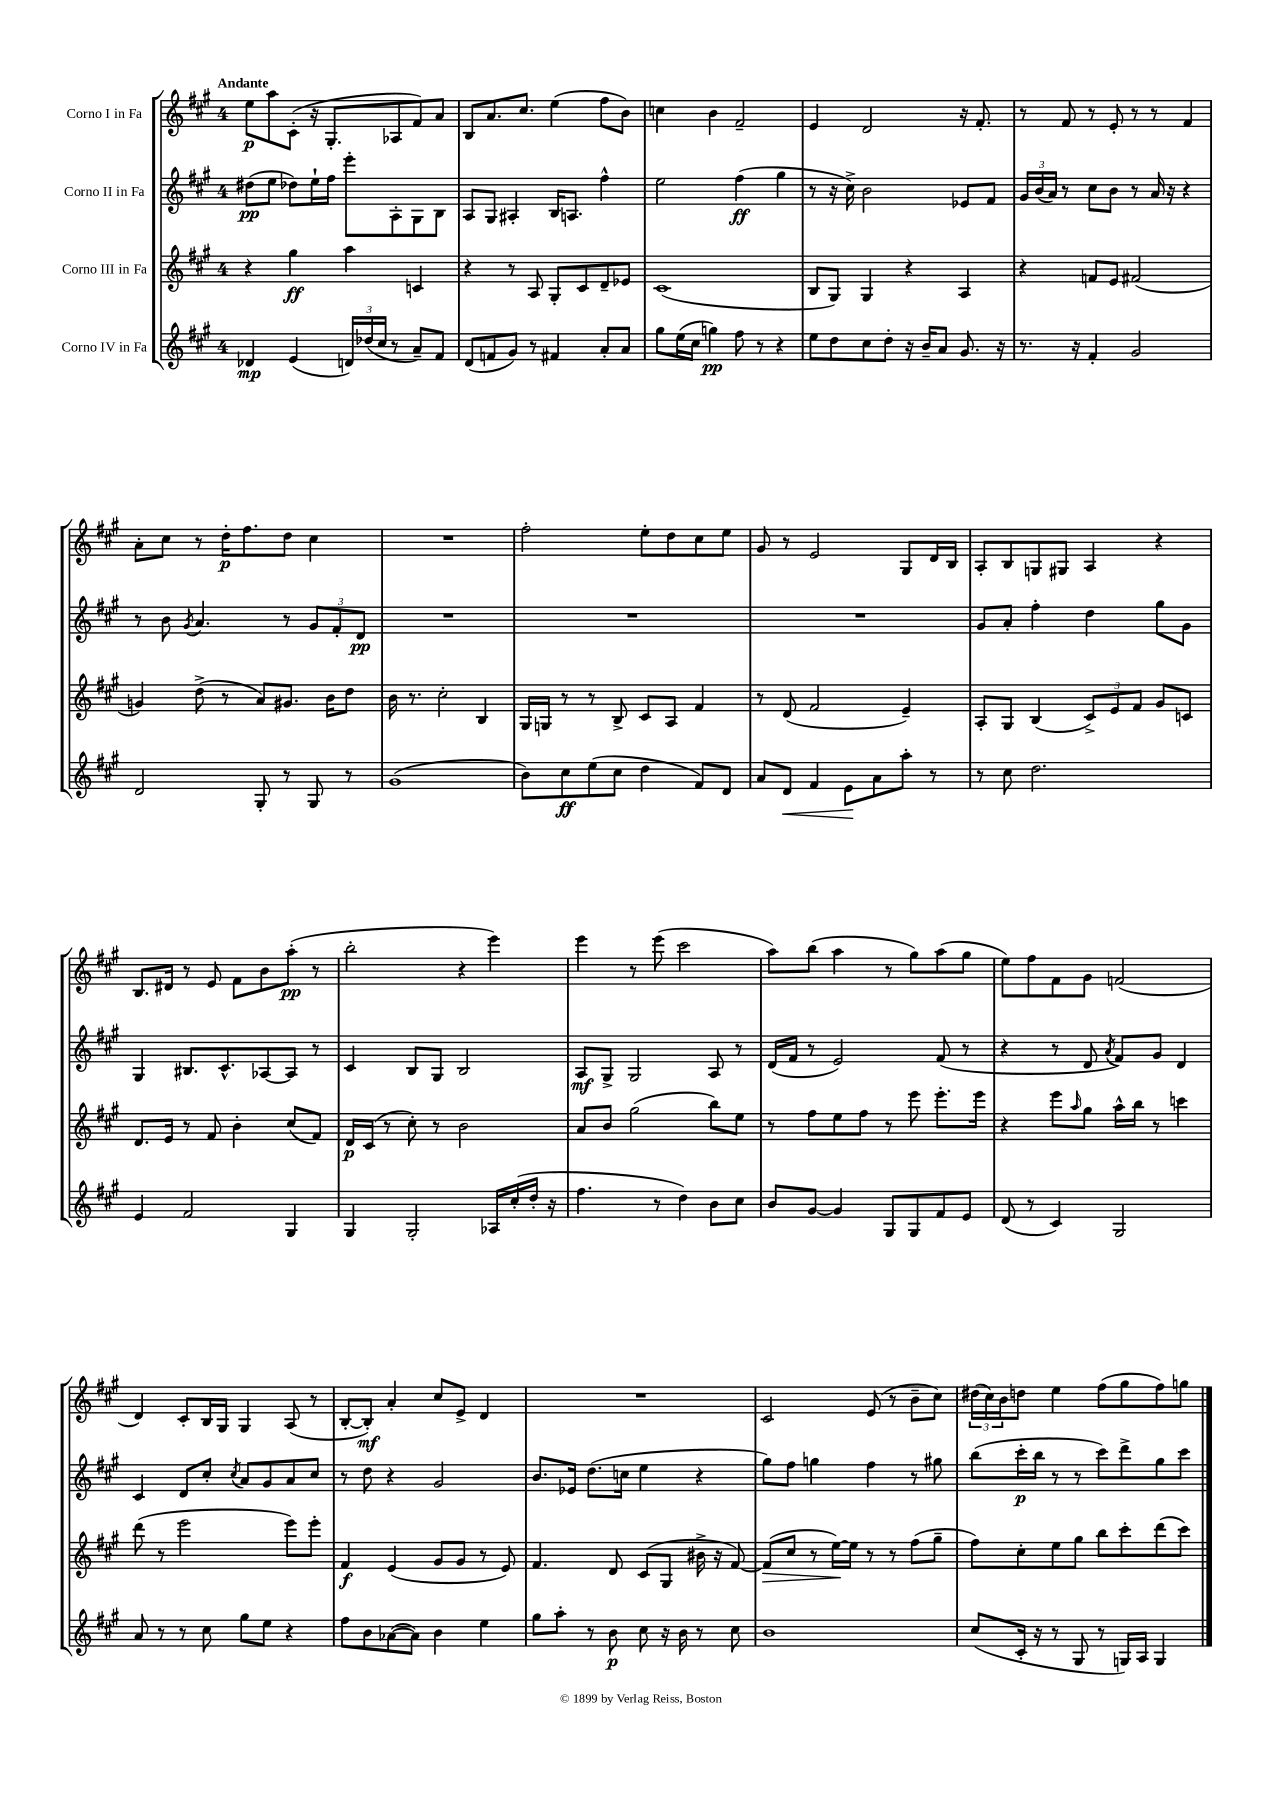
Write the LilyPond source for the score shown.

<<
\new StaffGroup <<
\new Staff = "s0" \with { instrumentName = "Corno I in Fa" } {
    \clef treble \key a \major \once \override Staff.TimeSignature.style = #'single-digit \time 4/4 \tempo "Andante"
    e''8\p a''8 cis'8-.( r16 gis8.-. aes8 fis'8) a'8 |
    b8 a'8. cis''8. e''4( fis''8 b'8) |
    c''4 b'4 fis'2-- |
    e'4 d'2 r16 fis'8.-. |
    r8 fis'8 r8 e'8-. r8 r8 fis'4 |
    a'8-. cis''8 r8 d''16-.\p fis''8. d''8 cis''4 |
    R1 |
    fis''2-. e''8-. d''8 cis''8 e''8 |
    gis'8 r8 e'2 gis8 d'16 b16 |
    a8-. b8 g8 gis8 a4 r4 |
    b8. dis'16 r8 e'8 fis'8 b'8 a''8-.\pp( r8 |
    b''2-. r4 e'''4) |
    e'''4 r8 e'''8( cis'''2 |
    a''8) b''8( a''4 r8 gis''8) a''8( gis''8 |
    e''8) fis''8 fis'8 gis'8 f'2( |
    d'4) cis'8-. b16 gis16 gis4 a8( r8 |
    b8~-. b8-.\mf) a'4-. cis''8 e'8-> d'4 |
    R1 |
    cis'2 e'8( r8 b'8-- cis''8) |
    \tuplet 3/2 { dis''16( cis''16) b'16 } d''8 e''4 fis''8( gis''8 fis''8) g''8 \bar "|." |
}
\new Staff = "s1" \with { instrumentName = "Corno II in Fa" } {
    \clef treble \key a \major \once \override Staff.TimeSignature.style = #'single-digit \time 4/4
    dis''8\pp( e''8 des''8) e''16-! fis''16 e'''8-. a8-. gis8 b8 |
    a8 gis8 ais4-. b16 a8. fis''4-^ |
    e''2 fis''4\ff( gis''4 |
    r8 r16 cis''16->) b'2 ees'8 fis'8 |
    \tuplet 3/2 { gis'16 b'16( a'16) } r8 cis''8 b'8 r8 a'16 r16 r4 |
    r8 b'8 \acciaccatura { gis'8 } a'4. r8 \tuplet 3/2 { gis'8 fis'8-. d'8\pp } |
    R1 |
    R1 |
    R1 |
    gis'8 a'8-. fis''4-. d''4 gis''8 gis'8 |
    gis4 bis8. cis'8.-^ aes8~ aes8 r8 |
    cis'4 b8 gis8 b2 |
    a8\mf gis8-> gis2 a8 r8 |
    d'16( fis'16 r8 e'2) fis'8( r8 |
    r4 r8 d'8 \acciaccatura { a'8 } fis'8) gis'8 d'4 |
    cis'4 d'8 cis''8-. \acciaccatura { cis''8 } a'8 gis'8 a'8 cis''8 |
    r8 d''8 r4 gis'2 |
    b'8. ees'16 d''8.( c''16 e''4 r4 |
    gis''8) fis''8 g''4 fis''4 r8 gis''8 |
    b''8( cis'''16-.\p b''16 r8 r8 cis'''8) d'''8-> gis''8 cis'''8 \bar "|." |
}
\new Staff = "s2" \with { instrumentName = "Corno III in Fa" } {
    \clef treble \key a \major \once \override Staff.TimeSignature.style = #'single-digit \time 4/4
    r4 gis''4\ff a''4 c'4 |
    r4 r8 a8 gis8-. cis'8 d'8-- ees'8 |
    cis'1( |
    b8 gis8) gis4 r4 a4 |
    r4 f'8 e'8 fis'2( |
    g'4) d''8->( r8 a'8) gis'8. b'16 d''8 |
    b'16 r8. cis''2-. b4 |
    gis16 g16 r8 r8 b8-> cis'8 a8 fis'4 |
    r8 d'8( fis'2 e'4--) |
    a8-. gis8 b4( \tuplet 3/2 { cis'8->) e'8 fis'8 } gis'8 c'8 |
    d'8. e'16 r8 fis'8 b'4-. cis''8( fis'8) |
    d'16\p cis'16( r8 cis''8-.) r8 b'2 |
    a'8 b'8 gis''2( b''8) e''8 |
    r8 fis''8 e''8 fis''8 r8 e'''8 e'''8.-. e'''16 |
    r4 e'''8 \grace { a''16 } gis''8 a''16-^ b''16 r8 c'''4 |
    d'''8( r8 e'''2 e'''8) e'''8-. |
    fis'4\f e'4( gis'8 gis'8 r8 e'8) |
    fis'4. d'8 cis'8( gis8 bis'16-> r16 fis'8~) |
    fis'8\>( cis''8 r8 e''16~\!) e''16 r8 r8 fis''8( gis''8-- |
    fis''8) cis''8-. e''8 gis''8 b''8 cis'''8-. d'''8( cis'''8) \bar "|." |
}
\new Staff = "s3" \with { instrumentName = "Corno IV in Fa" } {
    \clef treble \key a \major \once \override Staff.TimeSignature.style = #'single-digit \time 4/4
    des'4\mp e'4( \tuplet 3/2 { d'16) des''16( cis''16 } r8 a'8--) fis'8 |
    d'8( f'8 gis'8) r8 fis'4 a'8-. a'8 |
    gis''8 e''16( cis''16 g''4\pp) fis''8 r8 r4 |
    e''8 d''8 cis''8 d''8-. r16 b'16-- a'8 gis'8. r16 |
    r8. r16 fis'4-. gis'2 |
    d'2 gis8-. r8 gis8 r8 |
    gis'1( |
    b'8) cis''8\ff e''8( cis''8 d''4 fis'8) d'8 |
    a'8 d'8\< fis'4 e'8\! a'8 a''8-. r8 |
    r8 cis''8 d''2. |
    e'4 fis'2 gis4 |
    gis4 gis2-. aes16 cis''16-.( d''16-. r16 |
    fis''4. r8 d''4) b'8 cis''8 |
    b'8 gis'8~ gis'4 gis8 gis8 fis'8 e'8 |
    d'8( r8 cis'4) gis2 |
    a'8 r8 r8 cis''8 gis''8 e''8 r4 |
    fis''8 b'8 aes'8~( aes'8) b'4 e''4 |
    gis''8 a''8-. r8 b'8\p cis''8 r16 b'16 r8 cis''8 |
    b'1 |
    cis''8( cis'16-. r16 r8 gis8 r8 g16) a16 g4 \bar "|." |
}
>>
>>
\layout { \context { \Score \remove "Bar_number_engraver" } }
